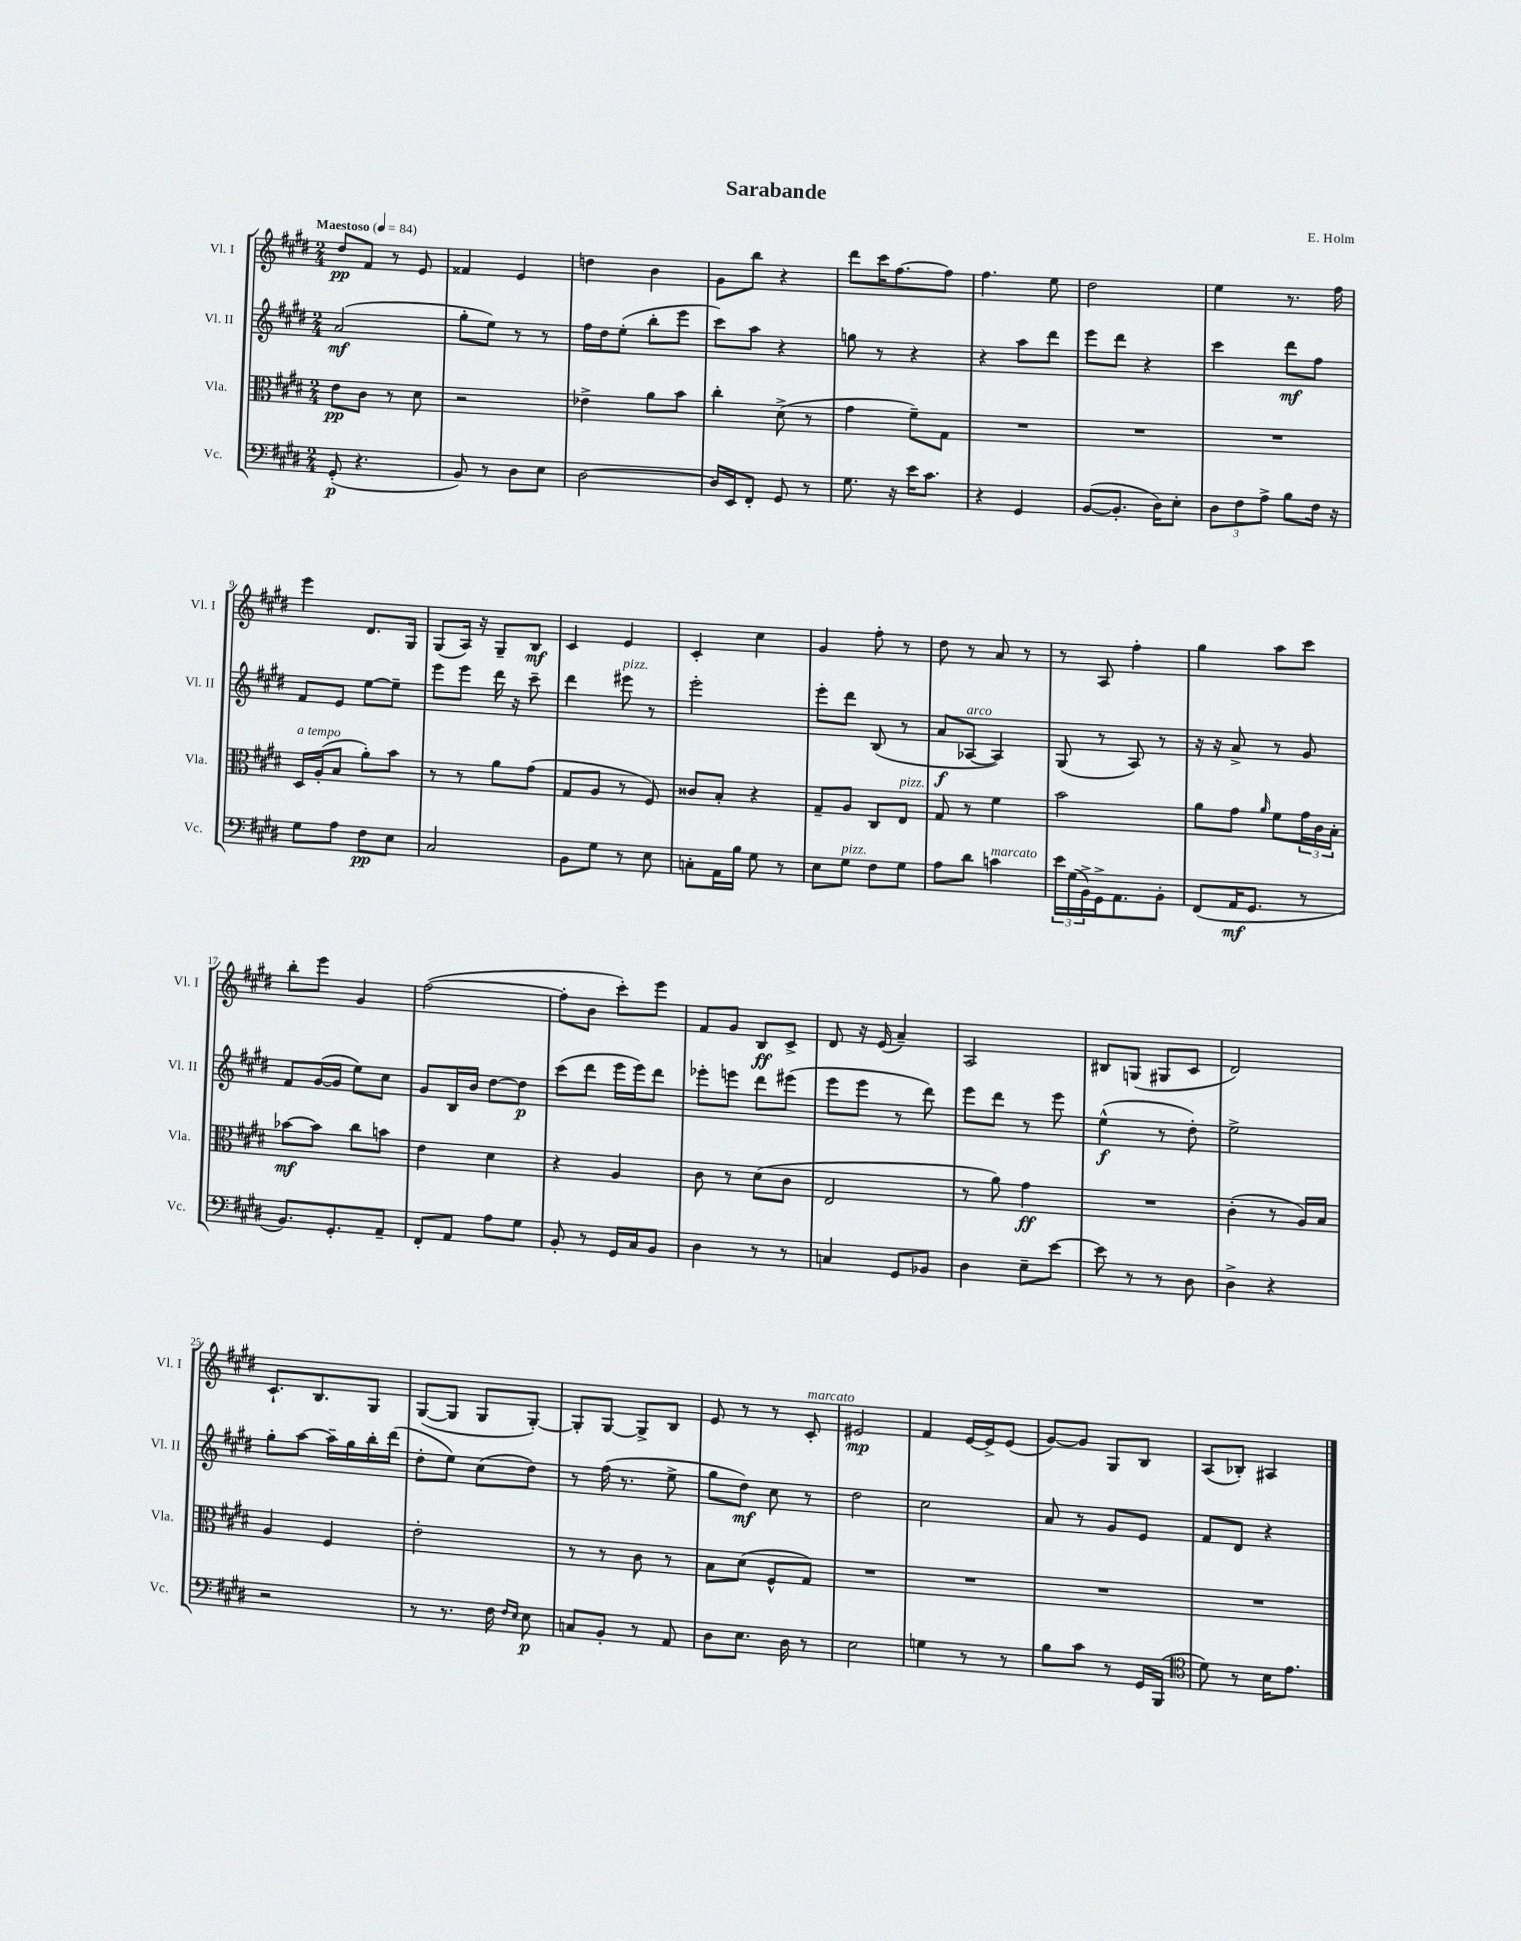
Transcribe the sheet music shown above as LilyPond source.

\header { title = "Sarabande" composer = "E. Holm" }
<<
\new StaffGroup <<
\new Staff = "s0" \with { instrumentName = "Vl. I" shortInstrumentName = "Vl. I" } {
    \clef treble \key e \major \numericTimeSignature \time 2/4 \tempo "Maestoso" 4 = 84
    dis''8\pp fis'8 r8 e'8 |
    fisis'4 e'4 |
    d''4 b'4 |
    gis'8 b''8 r4 |
    dis'''8 cis'''16 fis''8.~ fis''8 |
    fis''4. e''8 |
    dis''2 |
    e''4 r8. fis''16 |
    e'''4 dis'8. gis16 |
    gis8( a16) r16 gis8-- b8\mf |
    cis'4 e'4 |
    cis'4-. cis''4 |
    gis'4 fis''8-. r8 |
    dis''8 r8 a'8 r8 |
    r8 a8 fis''4-. |
    gis''4 a''8 cis'''8 |
    b''8-. e'''8 gis'4 |
    fis''2~( |
    fis''8-. b'8 cis'''8-.) e'''8 |
    fis'8 gis'8 b8\ff cis'8-> |
    dis'8 r16 e'16( a'4--) |
    a2 |
    bis8 g8( gis8 cis'8 |
    dis'2) |
    cis'8.-! b8. gis8 |
    gis8~( gis8 gis8 gis8~-.) |
    gis8-. gis8~ gis8-> b8 |
    e'8 r8 r8 cis'8-.^\markup { \italic "marcato" } |
    eis'2\mp |
    fis'4 e'16~ e'16-> e'8( |
    gis'8~) gis'8 gis8 b8 |
    a8( bes8-.) ais4 \bar "|." |
}
\new Staff = "s1" \with { instrumentName = "Vl. II" shortInstrumentName = "Vl. II" } {
    \clef treble \key e \major \numericTimeSignature \time 2/4
    a'2\mf( |
    gis''8-. e''8) r8 r8 |
    fis''16 dis''16 e''8-.( b''8-. e'''8 |
    cis'''8) a''8 r4 |
    g''8 r8 r4 |
    r4 a''8 dis'''8 |
    e'''8 dis'''8 r4 |
    cis'''4 dis'''8\mf fis''8 |
    fis'8 e'8 e''8~ e''8-- |
    e'''8 e'''8 dis'''16 r16 cis'''8-- |
    dis'''4 eis'''8^\markup { \italic "pizz." } r8 |
    e'''2-. |
    e'''8-. dis'''8 b8( r8 |
    a'8\f aes8~^\markup { \italic "arco" } aes4) |
    gis8( r8 a8) r8 |
    r16 r16 a'8-> r8 gis'8 |
    fis'8 gis'16~( gis'16 e''8) cis''8 |
    gis'8 b16 b'16 dis''8~ dis''8\p |
    cis'''8( dis'''8 e'''16 e'''16) dis'''8 |
    ees'''8-. e'''8 dis'''8 eis'''8( |
    e'''8 e'''8 r8 dis'''8) |
    e'''8 dis'''8 r8 e'''8 |
    e''4-^\f( r8 dis''8-.) |
    e''2-> |
    gis''8-. a''8~ a''16-- gis''16 b''16-. dis'''16( |
    dis''8-. e''8) cis''8( dis''8) |
    r8 fis''16( r8. e''8-> |
    gis''8 dis''8\mf) cis''8 r8 |
    dis''2 |
    cis''2 |
    a'8 r8 gis'8 e'8 |
    fis'8 dis'8 r4 \bar "|." |
}
\new Staff = "s2" \with { instrumentName = "Vla." shortInstrumentName = "Vla." } {
    \clef alto \key e \major \numericTimeSignature \time 2/4
    e'8\pp cis'8 r8 dis'8 |
    r2 |
    ees'4-> a'8 b'8 |
    cis''4-. dis'8->( r8 |
    gis'4 fis'8--) gis8 |
    R2 |
    R2 |
    R2 |
    dis16^\markup { \italic "a tempo" } a16-.( b8 a'8-.) b'8 |
    r8 r8 a'8 gis'8( |
    gis8 a8 r8 fis8) |
    cisis'8 b8-. r4 |
    gis8-- a8 cis8 e8^\markup { \italic "pizz." } |
    gis8 r8 fis'4 |
    b'2 |
    a'8 gis'8 \grace { a'16 } fis'8 \tuplet 3/2 { gis'16 cis'16 b16-. } |
    bes'8~\mf bes'8 cis''8 b'8 |
    e'4 dis'4 |
    r4 a4 |
    cis'8 r8 dis'8( cis'8 |
    e2 |
    r8 a'8) gis'4\ff |
    R2 |
    cis'4-.( r8 a16) b16 |
    a4 fis4 |
    e'2-. |
    r8 r8 cis'8 r8 |
    b8 dis'8( fis8-^ gis8) |
    R2 |
    R2 |
    R2 |
    R2 \bar "|." |
}
\new Staff = "s3" \with { instrumentName = "Vc." shortInstrumentName = "Vc." } {
    \clef bass \key e \major \numericTimeSignature \time 2/4
    gis,8-.\p( r4. |
    b,8) r8 dis8 e8 |
    dis2~ |
    dis16 e,16 fis,8-. gis,8 r8 |
    gis8. r16 e'16 cis'8. |
    r4 gis,4 |
    b,8~( b,8.-. dis16) e8-. |
    \tuplet 3/2 { dis8 fis8 a8-> } b8 fis16 r16 |
    gis8 a8 fis8\pp e8 |
    cis2 |
    b,8 gis8 r8 e8 |
    c8-. a,16 b16 gis8 r8 |
    e8 gis8^\markup { \italic "pizz." } fis8 gis8 |
    a8 dis'8 c'4^\markup { \italic "marcato" } |
    \tuplet 3/2 { e'16 gis16( b,16->) } gis,16-> a,8. b,8-. |
    fis,8( a,16\mf gis,8. r8 |
    b,8.) gis,8.-. a,8-- |
    fis,8-. a,8 a8 gis8 |
    b,8-. r8 gis,16 cis16 b,8 |
    dis4 r8 r8 |
    c4 gis,8 bes,8 |
    dis4 e8-- e'8~ |
    e'8 r8 r8 dis8 |
    dis4-> r4 |
    r2 |
    r8 r8. fis16 \grace { fis16 e16 } e8\p |
    c8 b,8-. r8 a,8 |
    dis8 e8. dis16 r8 |
    e2 |
    g4 r8 r8 |
    b8 cis'8 r8 gis,16 b,,16( |
    \clef tenor dis'8) r8 b16 e'8. \bar "|." |
}
>>
>>
